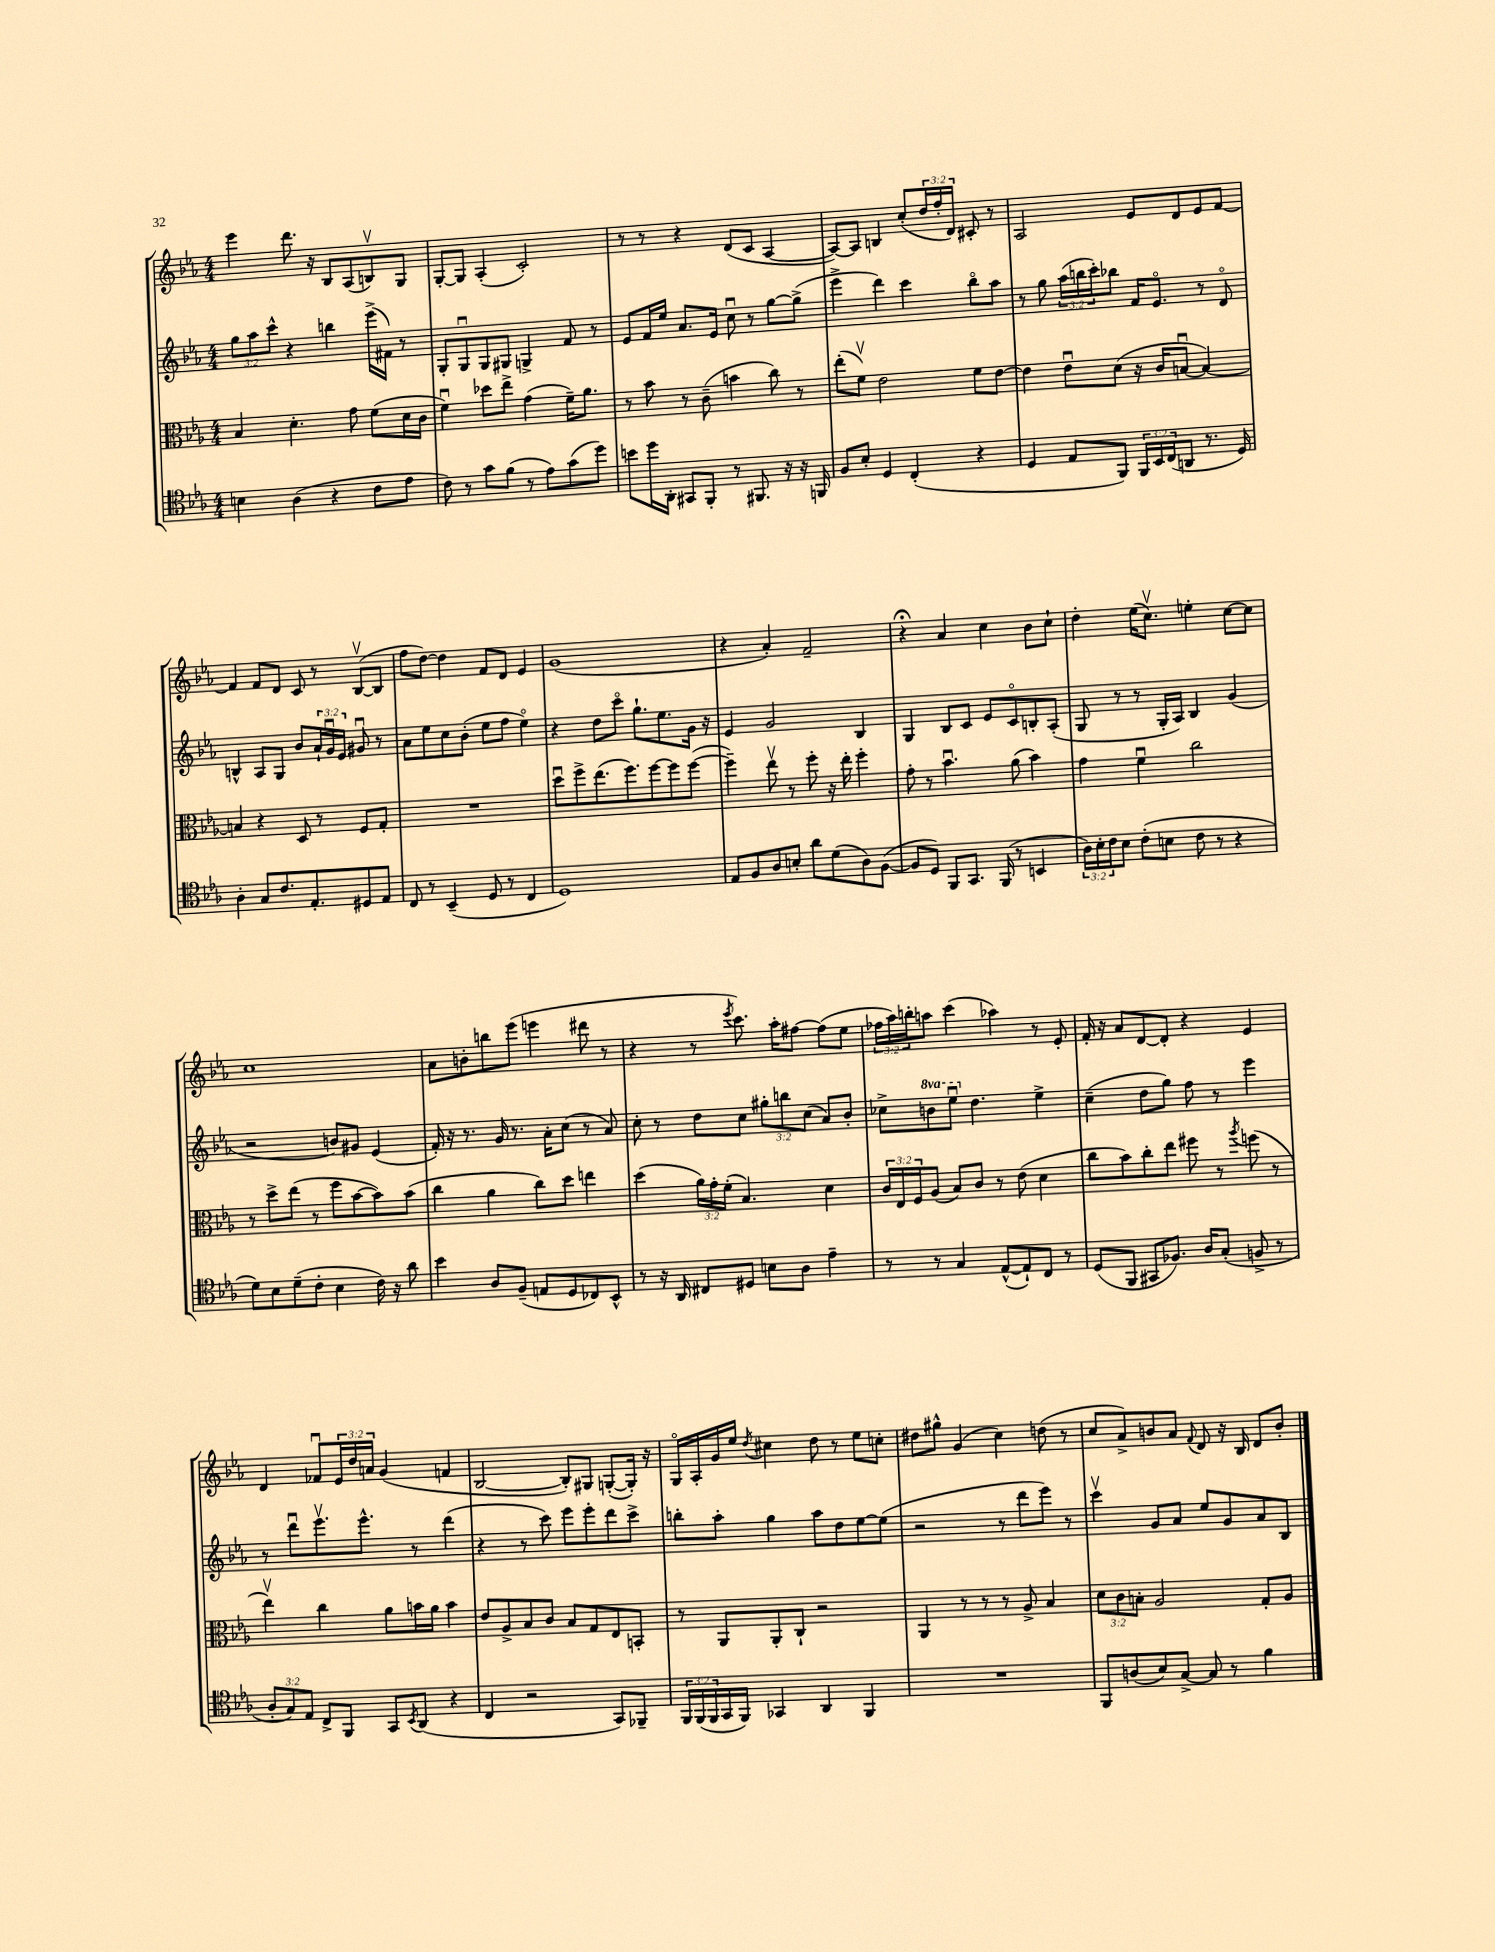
<<
\new StaffGroup <<
\new Staff = "s0" {
    \clef treble \key ees \major \numericTimeSignature \time 4/4 \override Staff.TupletNumber.text = #tuplet-number::calc-fraction-text
    ees'''4 d'''8. r16 bes8 aes8( b8\upbow) g8 |
    g8~-. g8 aes4-.( c'2-.) |
    r8 r8 r4 d'8( c'8 aes4~ |
    aes8~) aes8 b4 c''8-.( \tuplet 3/2 { d''16 f''16-. d'16) } cis'8-. r8 |
    aes2 ees'8 d'8 ees'8 f'8~ |
    f'4 f'8 d'8 c'8 r8 bes8~\upbow( bes8 |
    f''8 d''8~) d''4 f'8 d'8 ees'4 |
    g'1( |
    r4 aes'4-.) f'2-- |
    r4\fermata aes'4 c''4 bes'8 c''8-! |
    d''4-. ees''16( c''8.\upbow) e''4-. c''8~ c''8 |
    c''1 |
    aes'8 b'8-. b''8 ees'''8( e'''4 dis'''8 r8 |
    r4 r8 \acciaccatura { ees'''8 } c'''8.) aes''16-. fis''8~ fis''8( ees''8 |
    \tuplet 3/2 { fes''16 aes''16) b''16-. } a''8 c'''4( aes''4) r8 ees'8-. |
    f'16-. r16 aes'8 d'8~ d'8-. r4 ees'4 |
    d'4 fes'8\downbow \tuplet 3/2 { ees'16 d''16 a'16 } g'4( f'4 |
    bes2~ bes8-.) gis8 g8~-.( g16-.) r16 |
    g16\flageolet aes16-. g'16 ees''16 \acciaccatura { d''8 } cis''4 d''8 r8 ees''8 c''8-. |
    dis''8 gis''8-^ g'4( c''4) d''8( r8 |
    c''8 aes'8->) b'8 aes'8 \appoggiatura { f'8 } d'8 r16 bes16 d'8 b'8-. \bar "|." |
}
\new Staff = "s1" {
    \clef treble \key ees \major \numericTimeSignature \time 4/4 \override Staff.TupletNumber.text = #tuplet-number::calc-fraction-text \set Staff.ottavationMarkups = #ottavation-simple-ordinals
    \tuplet 3/2 { g''8 aes''8 c'''8-^ } r4 b''4 ees'''16->( fis'16) r8 |
    g8-. g8\downbow g8 gis8 g4-> f'8 r8 |
    ees'8 f'16 ees''16 aes'8. ees'16 c''8\downbow r8 g''8~ g''8->( |
    ees'''4-> d'''4) c'''4 bes''8\flageolet aes''8 |
    r8 g''8 \tuplet 3/2 { aes''16( b''16 c'''16-.) } bes''8 f'16 ees'8.\flageolet r8 d'8\flageolet |
    b4-^ aes8 g8 bes'8 \tuplet 3/2 { aes'16-! g'16\downbow ees'16 } gis'8\downbow r8 |
    aes'8 ees''8 c''8 bes'8-.( ees''8 f''8 ees''4\flageolet) |
    r4 d''8 c'''8\flageolet g''8.-! ees''8. g'16 r16 |
    ees'4 g'2 bes4 |
    g4 bes8 c'8 ees'8 c'8\flageolet b8-. aes8-.( |
    g8 r8 r8 g16-. aes16) bes4 g'4( |
    r2 b'8) gis'8 ees'4( |
    f'16-.) r16 r8. g'16 r8. aes'16-. c''8( r8 aes'8) |
    c''8-. r8 d''8 c''8 \tuplet 3/2 { gis''8-. b''8 c''8( } aes'8) bes'8-. |
    ces''8-> \ottava #1 b''8 ees'''8\downbow \ottava #0 d''4. ees''4-> |
    c''4--( d''8 g''8) f''8 r8 ees'''4 |
    r8 d'''8\downbow ees'''8.\upbow ees'''8.-^ r8 d'''4( |
    r4 r8 c'''8) ees'''8 ees'''8-. d'''8 c'''8-> |
    b''8-. aes''8-. g''4 aes''8 d''8 ees''8~ ees''8( |
    r2 r8 d'''8 ees'''8) r8 |
    c'''4\upbow g'8 aes'8 ees''8 g'8 aes'8 bes8 \bar "|." |
}
\new Staff = "s2" {
    \clef alto \key ees \major \numericTimeSignature \time 4/4 \override Staff.TupletNumber.text = #tuplet-number::calc-fraction-text
    bes4 d'4.-. g'8 f'8( d'16 c'16 |
    f'4\downbow) des''8 ees''8-> g'4( f'16--) aes'8. |
    r8 bes'8 r8 c'8--( b'4 c''8) r8 |
    ees''8-.( f'8\upbow) ees'2 f'8 ees'8~ |
    ees'4 ees'8\downbow d'8( r16 c'16 b8~\downbow b4~) |
    b4 r4 d8 r8 f8 g8-. |
    R1 |
    d''8\downbow f''8-> ees''8.( f''8.) f''8~ f''8 f''8~( |
    f''4--) ees''8\upbow r8 f''8-. r16 ees''16-. f''4-. |
    g'8-. r8 bes'4.\downbow aes'8( bes'4) |
    g'4 f'4\downbow c''2 |
    r8 d''8-> ees''8( r8 f''8 bes'8~ bes'8) bes'8( |
    c''4 aes'4 c''8) d''8 e''4 |
    d''4( \tuplet 3/2 { aes'16) g'16-. f'16-.( } bes4.) d'4 |
    \tuplet 3/2 { c'16 ees16 f16 } aes8( bes8) c'8 r8 ees'8( d'4 |
    c''8 bes'8) c''8-. ees''8 fis''8 r8 \acciaccatura { aes''8 } f''8( r8 |
    ees''4\upbow) c''4 aes'8 b'16 aes'16 b'4 |
    ees'8 aes8-> bes8 c'8 bes8 g8 ees8 b,8-. |
    r8 aes,8 aes,8-. c8-! r2 |
    aes,4 r8 r8 r8 aes8-> bes4 |
    \tuplet 3/2 { d'8 c'8 b8-. } aes2 g8-. aes8 \bar "|." |
}
\new Staff = "s3" {
    \clef tenor \key ees \major \numericTimeSignature \time 4/4 \override Staff.TupletNumber.text = #tuplet-number::calc-fraction-text
    b4 aes4( r4 c'8 ees'8 |
    c'8) r8 g'8 f'8( r8 ees'8) g'8( d''8) |
    b'8 d''16 aes,16-. gis,8 f,8-. r8 fis,8. r16 r16 f,16 |
    f8 bes8-. d4 c4-.( r4 |
    d4 ees8 f,8) \tuplet 3/2 { f,16 bes,16 c16( } a,8 r8. d16) |
    aes4-. g8 c'8. ees8.-. dis8 ees8 |
    c8 r8 bes,4--( d8 r8 c4 |
    d1) |
    ees8 f8 aes8 b8-. aes'8 d'8( aes8) f8~( |
    f8 d8) f,8 g,8. f,16( r8 b,4 |
    \tuplet 3/2 { aes16) bes16-. c'16 } bes8 c'8-.( b8 c'8 r8 r4 |
    d'8) bes8 d'8--( c'8-. bes4 c'16) r16 aes'8 |
    bes'4 aes8 f8--( e8 d8 ces8) bes,8-^ |
    r8 r16 aes,16 cis8 dis8 b8 aes8 ees'4-- |
    r8 r8 g4 ees8~-^( ees8-!) c8 r8 |
    d8( f,8 gis,8 fes8.) aes16 g8-.( f8-> r8 |
    \tuplet 3/2 { aes8-. g8) ees8 } c8-> f,8 g,8 \acciaccatura { bes,8 } aes,8( r4 |
    c4 r2 g,8) fes,8-- |
    \tuplet 3/2 { f,16 f,16( f,16 } g,16 f,16) ges,4 aes,4 f,4 |
    R1 |
    f,8 a8( bes8) g8~-> g8 r8 f'4 \bar "|." |
}
>>
>>
\layout { \context { \Score \remove "Bar_number_engraver" } }
